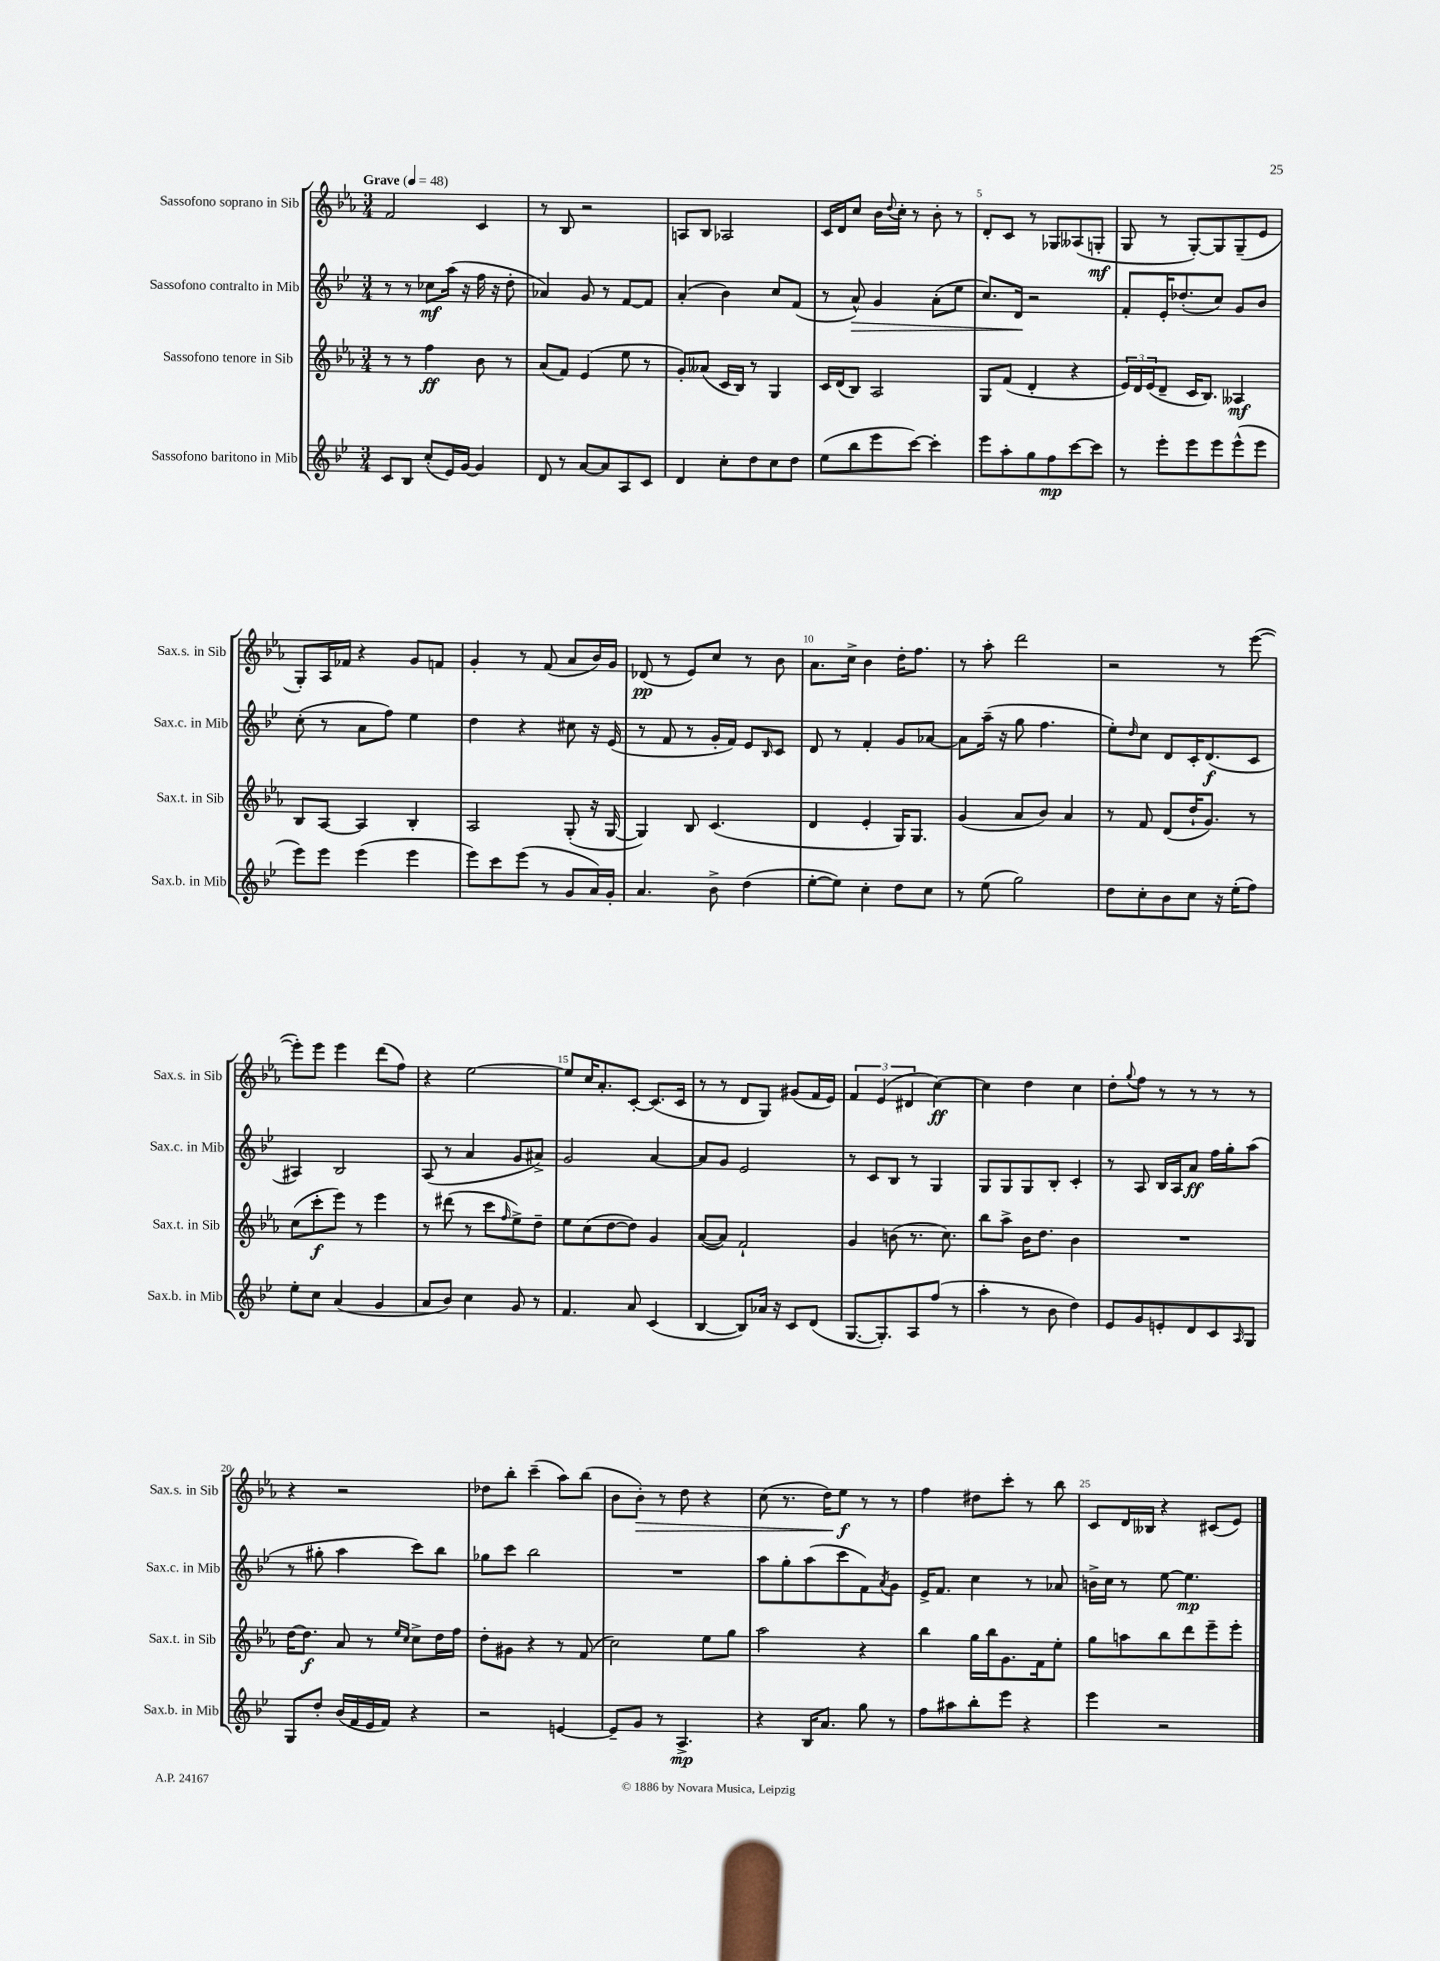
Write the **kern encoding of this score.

**kern	**dynam	**kern	**dynam	**kern	**dynam	**kern	**dynam
*part4	*part4	*part3	*part3	*part2	*part2	*part1	*part1
*staff4	*staff4	*staff3	*staff3	*staff2	*staff2	*staff1	*staff1
*I"Sassofono baritono in Mib	*	*I"Sassofono tenore in Sib	*	*I"Sassofono contralto in Mib	*	*I"Sassofono soprano in Sib	*
*I'Sax.b. in Mib	*	*I'Sax.t. in Sib	*	*I'Sax.c. in Mib	*	*I'Sax.s. in Sib	*
*clefG2	*	*clefG2	*	*clefG2	*	*clefG2	*
*k[b-e-]	*	*k[b-e-a-]	*	*k[b-e-]	*	*k[b-e-a-]	*
*M3/4	*	*M3/4	*	*M3/4	*	*M3/4	*
*MM48	*	*MM48	*	*MM48	*	*MM48	*
=1	=1	=1	=1	=1	=1	=1	=1
!	!	!	!	!	!	!LO:TX:a:B:t=Grave	!
8c/L	.	8r	.	8r	.	2f/	.
8B-/J	.	8r	.	8r	.	.	.
(8cc'/L	.	4ff\	ff	8cc-X\L	mf	.	.
16e-/L)	.	.	.	(16aa\Jk	.	.	.
[16g/JJ	.	.	.	16r	.	.	.
4g/]	.	8b-\	.	16ff\	.	4c/	.
.	.	.	.	16r	.	.	.
.	.	8r	.	8dd'\	.	.	.
=2	=2	=2	=2	=2	=2	=2	=2
8d/	.	(8a-/L	.	4a-X/)	.	8r	.
8r	.	8f/J)	.	.	.	8B-/	.
[8a/L	.	(4e-/	.	8g/	.	2r	.
8a/]	.	.	.	8r	.	.	.
8A/	.	8ee-\	.	[8f/L	.	.	.
8c/J	.	8r	.	8f/J]	.	.	.
=3	=3	=3	=3	=3	=3	=3	=3
4d/	.	8g'/L)	.	(4a'/	.	8An/L	.
.	.	(8a--X/J	.	.	.	8B-/J	.
8cc'\L	.	16c/LL	.	4b-\)	.	2A-X/	.
.	.	16B-/JJ)	.	.	.	.	.
8dd\	.	8r	.	.	.	.	.
8cc\	.	4G/	.	8cc/L	.	.	.
8dd\J	.	.	.	(8f/J	.	.	.
=4	=4	=4	=4	=4	=4	=4	=4
(8ee-\L	.	16c/LL	.	8r	.	16c/LL	.
.	.	(16d/J	.	.	.	16d/J	.
!	!	!	!	!	!LO:HP:b	!	!
8bb-\	.	8B-/J)	.	8a^^/)	>	8cc/J	.
8eee-\	.	2A-/	.	4g/	.	16b-\LL	.
.	.	.	.	.	.	8qqdd/	.
.	.	.	.	.	.	16cc'\JJ	.
[8ccc\J)	.	.	.	.	.	8r	.
4ccc'\]	.	.	.	(8a'\L	.	8b-'\	.
.	.	.	.	8ee-\J	.	8r	.
=5	=5	=5	=5	=5	=5	=5	=5
8eee-\L	.	8G/L	.	8.cc/L)	.	8d'/L	.
8aa'\	.	(8f/J	.	.	.	8c/J	.
.	.	.	.	16d/Jk	.	.	.
8gg\	.	4d'/	.	2r	]	8r	.
8ff\	mp	.	.	.	.	8G-X/L	.
[8ccc\	.	4r	.	.	.	(8A--X/	.
8ccc\J]	.	.	.	.	.	8Gn'/J	mf
=6	=6	=6	=6	=6	=6	=6	=6
8r	.	24e-/LL)	.	8f'/L	.	8G/	.
.	.	24d/	.	.	.	.	.
.	.	(24e-/J	.	.	.	.	.
8eee-'\L	.	8d~/J	.	16e-'/K	.	8r	.
.	.	.	.	(8.dd-X'/	.	.	.
8eee-\	.	16c/KL	.	.	.	[8G'/L)	.
.	.	8.B-/J)	.	.	.	.	.
8eee-\	.	.	.	8cc/J)	.	8G/]	.
(8eee-^^\	.	4A--X/	mf	8g/L	.	(8G~/	.
8eee-\J	.	.	.	8b-/J	.	8e-/J	.
!!LO:LB:g=z
=7	=7	=7	=7	=7	=7	=7	=7
8eee-\L)	.	8B-/L	.	(8cc'\	.	8G'/L)	.
8eee-\J	.	[8A-/J	.	8r	.	16A-/L	.
.	.	.	.	.	.	16f-X/JJ	.
(4eee-\	.	4A-/]	.	8a\L	.	4r	.
.	.	.	.	8ff\J)	.	.	.
4eee-\	.	4B-'/	.	4ee-\	.	8g/L	.
.	.	.	.	.	.	8fn/J	.
=8	=8	=8	=8	=8	=8	=8	=8
8eee-\L)	.	2A-/	.	4dd\	.	4g'/	.
8ccc\	.	.	.	.	.	.	.
(8eee-\J	.	.	.	4r	.	8r	.
8r	.	.	.	.	.	(8f/	.
8g/L	.	(8G'/	.	8cc#X\	.	8a-/L	.
16a/L)	.	16r	.	16r	.	16b-/L)	.
16g'/JJ	.	[16G/	.	(16e-/	.	16g/JJ	.
=9	=9	=9	=9	=9	=9	=9	=9
4.a/	.	4G/])	.	8r	.	(8d-X/	pp
.	.	.	.	8f/	.	8r	.
.	.	8B-/	.	8r	.	8e-/L)	.
8b-^\	.	(4.c/	.	16g'/LL	.	8cc/J	.
.	.	.	.	16f/JJ)	.	.	.
(4dd\	.	.	.	8e-/L	.	8r	.
.	.	.	.	16qqB-/	.	.	.
.	.	.	.	8c/J	.	8b-\	.
=10	=10	=10	=10	=10	=10	=10	=10
[8ee-'\L	.	4d/	.	8d/	.	8.a-\L	.
8ee-\J])	.	.	.	8r	.	.	.
.	.	.	.	.	.	16cc^\Jk	.
4cc'\	.	4e-'/	.	4f'/	.	4b-\	.
8dd\L	.	16G/KL)	.	8g/L	.	16dd'\KL	.
.	.	8.G/J	.	.	.	8.ff\J	.
8cc\J	.	.	.	[8a-X/J	.	.	.
=11	=11	=11	=11	=11	=11	=11	=11
8r	.	(4g/	.	8a-\L]	.	8r	.
(8ee-\	.	.	.	(16aa~\Jk	.	8aa-'\	.
.	.	.	.	16r	.	.	.
2gg\)	.	8a-/L	.	8gg\	.	2ddd\	.
.	.	8b-/J)	.	4.ff\	.	.	.
.	.	4a-/	.	.	.	.	.
=12	=12	=12	=12	=12	=12	=12	=12
8dd\L	.	8r	.	8ee-'\L)	.	2r	.
.	.	.	.	16qqdd/	.	.	.
8cc'\	.	8f/	.	8cc\J	.	.	.
8b-\	.	(8d/L	.	8d/L	.	.	.
8cc\J	.	16dd`/K	.	16c'/K	.	.	.
.	.	8.g/J)	.	(8.d/	f	.	.
16r	.	.	.	.	.	8r	.
(16ee-'\KL	.	.	.	.	.	.	.
8ff\J)	.	8r	.	8c/J	.	([8eee-\	.
!!LO:LB:g=z
=13	=13	=13	=13	=13	=13	=13	=13
8ee-'\L	.	(8cc\L	.	4A#X/)	.	8eee-'\L])	.
8cc\J	.	8ccc'\	f	.	.	8eee-\J	.
(4a/	.	8eee-\J)	.	2B-/	.	4eee-\	.
.	.	8r	.	.	.	.	.
4g/	.	4eee-\	.	.	.	(8ddd\L	.
.	.	.	.	.	.	8ff\J)	.
=14	=14	=14	=14	=14	=14	=14	=14
8a/L	.	8r	.	(8A/	.	4r	.
8b-/J)	.	(8ddd#X\	.	8r	.	.	.
4cc\	.	8r	.	4a/	.	[2ee-\	.
.	.	8ccc\L	.	.	.	.	.
.	.	16qqff/	.	.	.	.	.
8g/	.	8ee-^\)	.	8g/L	.	.	.
8r	.	8dd~\J	.	8a#X^/J)	.	.	.
=15	=15	=15	=15	=15	=15	=15	=15
4.f/	.	8ee-\L	.	2g/	.	8ee-/L]	.
.	.	(8cc\	.	.	.	16cc/K	.
.	.	.	.	.	.	8.a-'/	.
.	.	[8dd\	.	.	.	.	.
8a/	.	8dd\J])	.	.	.	[8c'/J	.
(4c/	.	4g/	.	[4a/	.	(8.c/L]	.
.	.	.	.	.	.	16c/Jk	.
=16	=16	=16	=16	=16	=16	=16	=16
[4B-/	.	([8a-/L	.	8a/L]	.	8r	.
.	.	8a-/J])	.	8g/J	.	8r	.
8B-/L])	.	2f`/	.	2e-/	.	8d/L	.
16a-X/Jk	.	.	.	.	.	8G/J)	.
16r	.	.	.	.	.	.	.
8c/L	.	.	.	.	.	(8g#X/L	.
(8d/J	.	.	.	.	.	16f/L	.
.	.	.	.	.	.	16e-/JJ)	.
=17	=17	=17	=17	=17	=17	=17	=17
[8.G/L	.	4g/	.	8r	.	6f/	.
.	.	.	.	8c/L	.	.	.
.	.	.	.	.	.	(6e-/	.
8.G'/])	.	.	.	.	.	.	.
.	.	(8bn\	.	8B-/J	.	.	.
.	.	.	.	.	.	6d#X/	.
8A/	.	8.r	.	8r	.	.	.
(8ff/J	.	.	.	4G/	.	[4cc\)	ff
.	.	8.cc\)	.	.	.	.	.
8r	.	.	.	.	.	.	.
=18	=18	=18	=18	=18	=18	=18	=18
4aa'\	.	8bb-\L	.	8G/L	.	4cc\]	.
.	.	8aa-^\J	.	8G/	.	.	.
8r	.	16b-\KL	.	8G/	.	4dd\	.
.	.	8.dd\J	.	.	.	.	.
8b-\	.	.	.	8B-'/J	.	.	.
4dd\)	.	4b-\	.	4c'/	.	4cc\	.
=19	=19	=19	=19	=19	=19	=19	=19
8e-/L	.	2.r	.	8r	.	8dd'\L	.
.	.	.	.	.	.	8qqgg/	.
8g/	.	.	.	8A/	.	8ff\J	.
8en'/	.	.	.	16B-/LL	.	8r	.
.	.	.	.	16A/J	.	.	.
8d/	.	.	.	8a/J	ff	8r	.
8c/	.	.	.	16ff\LL	.	8r	.
.	.	.	.	16gg'\J	.	.	.
16qqA/	.	.	.	.	.	.	.
8G/J	.	.	.	(8aa\J	.	8r	.
!!LO:LB:g=z
=20	=20	=20	=20	=20	=20	=20	=20
8G/L	.	[16dd\KL	.	8r	.	4r	.
.	.	8.dd\J]	f	.	.	.	.
8dd'/J	.	.	.	8gg#X'\	.	.	.
(16b-/LL	.	8a-/	.	4aa\	.	2r	.
16f/	.	.	.	.	.	.	.
16e-/	.	8r	.	.	.	.	.
16f/JJ)	.	.	.	.	.	.	.
.	.	16qqee-/LL	.	.	.	.	.
.	.	16qqcc/JJ	.	.	.	.	.
4r	.	8cc^\L	.	8ccc\L)	.	.	.
.	.	16dd\L	.	8bb-\J	.	.	.
.	.	16ff\JJ	.	.	.	.	.
=21	=21	=21	=21	=21	=21	=21	=21
2r	.	8dd'\L	.	8gg-X\L	.	8dd-X\L	.
.	.	8g#X\J	.	8ccc\J	.	8bb-'\J	.
.	.	4r	.	2bb-\	.	(4ccc~\	.
[4en/	.	8r	.	.	.	8aa-\L)	.
.	.	(8f/	.	.	.	(8bb-\J	.
=22	=22	=22	=22	=22	=22	=22	=22
8e~/L]	.	2cc\)	.	2.r	.	8b-\L	.
!	!	!	!	!	!	!	!LO:HP:b
8g/J	.	.	.	.	.	8b-'\J)	>
8r	.	.	.	.	.	8r	.
4.A^/	mp	.	.	.	.	8dd\	.
.	.	8ee-\L	.	.	.	4r	.
.	.	8gg\J	.	.	.	.	.
=23	=23	=23	=23	=23	=23	=23	=23
4r	.	2aa-\	.	8aa\L	.	(8cc\	.
.	.	.	.	8gg'\	.	8.r	.
16B-/KL	.	.	.	(8aa\	.	.	.
8.a/J	.	.	.	.	.	16dd\KL)	.
.	.	.	.	8ccc\	.	8ee-\J	f
8gg\	.	4r	.	8f\)	.	8r	]
.	.	.	.	8qa/	.	.	.
8r	.	.	.	8g\J	.	8r	.
=24	=24	=24	=24	=24	=24	=24	=24
8ff\L	.	4bb-\	.	16e-^/KL	.	4ff\	.
.	.	.	.	8.f/J	.	.	.
8aa#X\	.	.	.	.	.	.	.
8bb-'\	.	16gg\LL	.	4cc\	.	8dd#X\L	.
.	.	16bb-\J	.	.	.	.	.
8eee-\J	.	8.g\	.	.	.	8ccc'\J	.
4r	.	.	.	8r	.	8r	.
.	.	16f\k	.	.	.	.	.
.	.	8ee-'\J	.	8a-X/	.	8bb-\	.
=25	=25	=25	=25	=25	=25	=25	=25
4eee-\	.	8gg\L	.	16bn^\LL	.	8c/L	.
.	.	.	.	16cc\JJ	.	.	.
.	.	8aan\	.	8r	.	16d/L	.
.	.	.	.	.	.	16B--X/JJ	.
2r	.	8bb-\	.	[8ee-\	.	4r	.
.	.	8ddd\	.	4.ee-\]	mp	.	.
.	.	8eee-~\	.	.	.	(8c#X/L	.
.	.	8eee-'\J	.	.	.	8e-/J)	.
==	==	==	==	==	==	==	==
*-	*-	*-	*-	*-	*-	*-	*-
